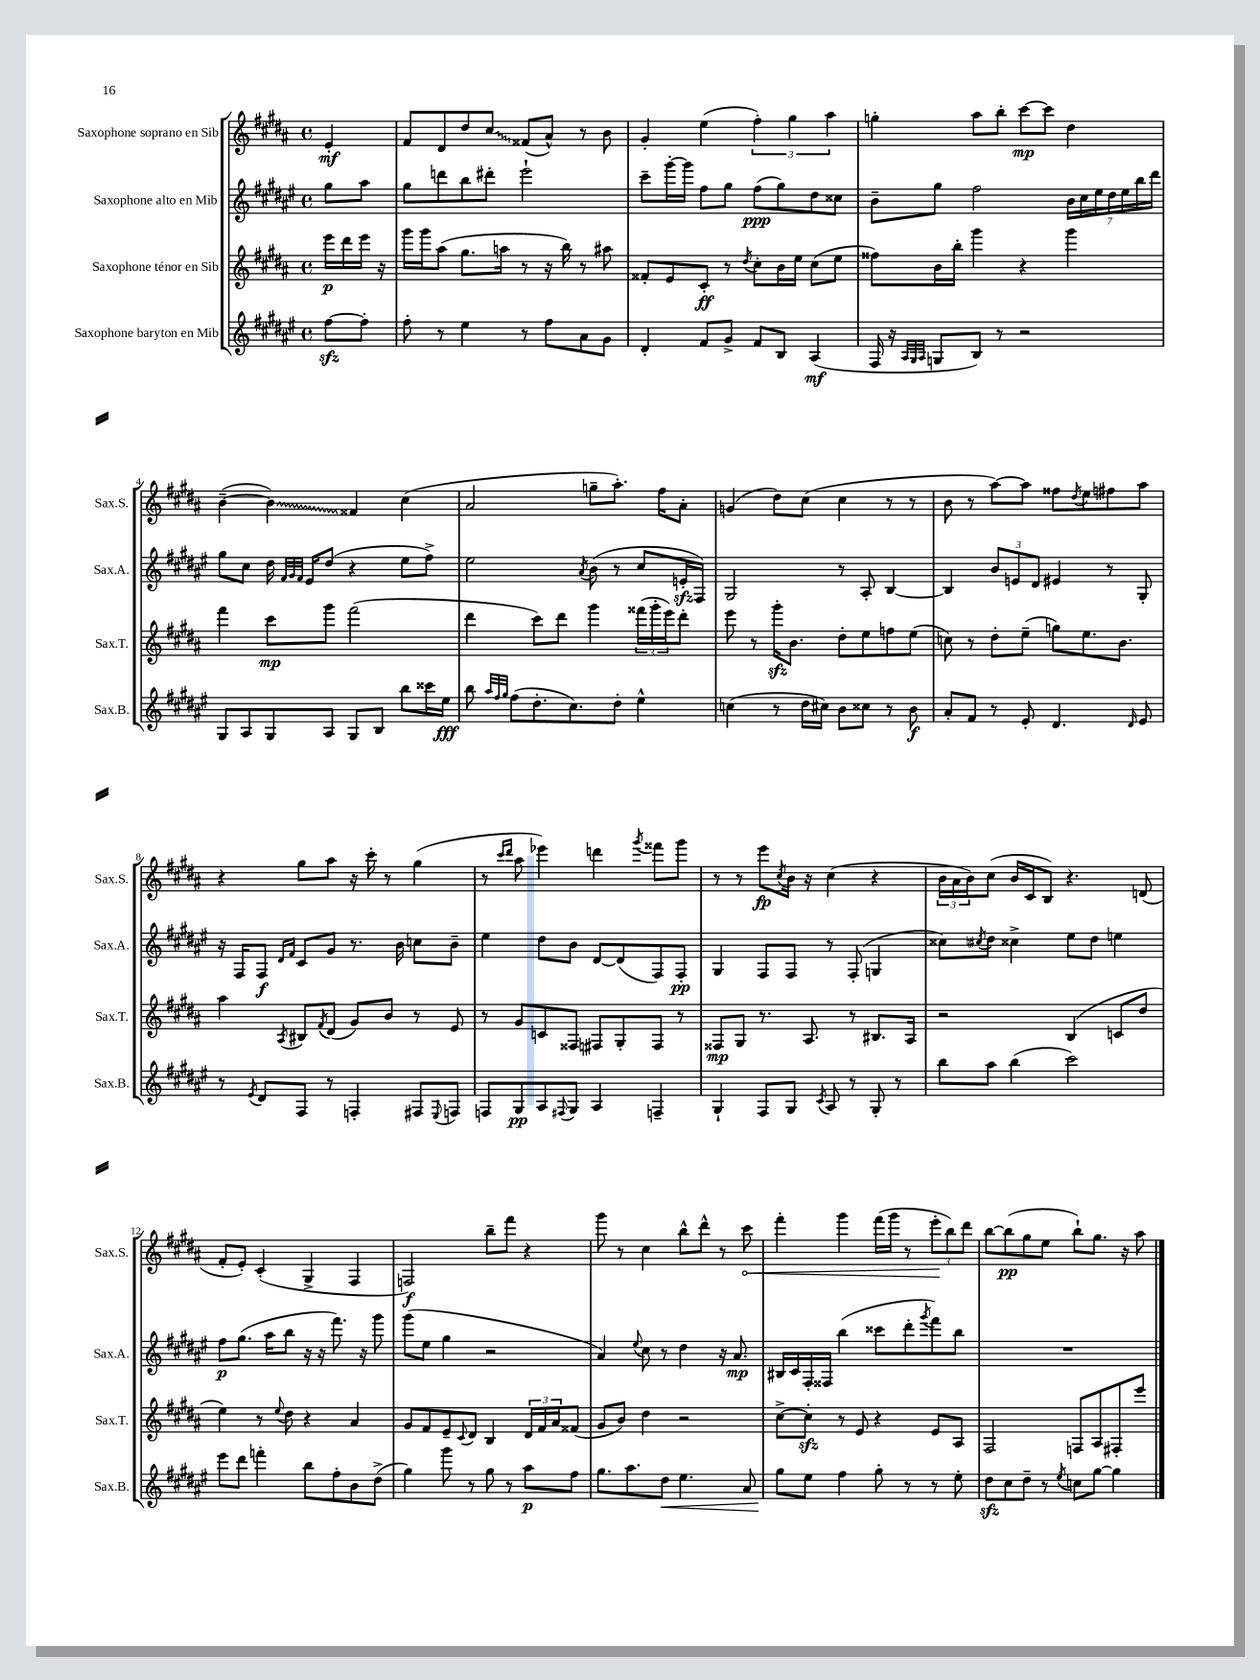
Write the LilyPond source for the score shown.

<<
\new StaffGroup <<
\new Staff = "s0" \with { instrumentName = "Saxophone soprano en Sib" shortInstrumentName = "Sax.S." } {
    \clef treble \key b \major \defaultTimeSignature \time 4/4 \partial 4
    e'4-.\mf |
    fis'8 dis'8 dis''8 \once \override Glissando.style = #'zigzag cis''8\glissando fisis'8( ais'8-^) r8 b'8 |
    gis'4-. e''4( \tuplet 3/2 { fis''4-.) gis''4 ais''4 } |
    g''4-. ais''8 b''8-. cis'''8~\mp cis'''8 dis''4 |
    b'4~--( \once \override Glissando.style = #'zigzag b'4\glissando) fisis'4 cis''4( |
    ais'2 g''8-- ais''8.-.) fis''16 ais'8-. |
    g'4( dis''8) cis''8( cis''4 r8 r8 |
    b'8 r8 ais''8~) ais''8 fisis''8 \acciaccatura { dis''8 } e''8 fis''8 ais''8 |
    r4 gis''8 ais''8 r16 cis'''16-. r8 gis''4( |
    r8 \grace { cis'''16 dis'''16 } ais''8 ees'''4) d'''4 \acciaccatura { gis'''8 } fisis'''8 gis'''8 |
    r8 r8 e'''8\fp \acciaccatura { cis''8 } b'16 r16 cis''4( r4 |
    \tuplet 3/2 { b'16 ais'16 b'16) } cis''8( b'16 cis'16 b8) r4. d'8( |
    fis'8-. e'8-.) cis'4-.( gis4-> fis4 |
    f2\f) b''8-- fis'''8 r4 |
    gis'''8 r8 cis''4 b''8-^ dis'''8-^ r8 \once \override Hairpin.circled-tip = ##t cis'''8\< |
    fis'''4-. gis'''4 fis'''16( gis'''16 r8 \tuplet 3/2 { e'''8-.\! b''8) dis'''8 } |
    b''8~ b''8\pp( gis''8 e''8 b''8-!) gis''8. r16 ais''8 \bar "|." |
}
\new Staff = "s1" \with { instrumentName = "Saxophone alto en Mib" shortInstrumentName = "Sax.A." } {
    \clef treble \key fis \major \defaultTimeSignature \time 4/4 \partial 4
    gis''8 ais''8 |
    gis''8 d'''8 b''8 dis'''8-. eis'''2-! |
    cis'''8-- gis'''16~-. gis'''16 fis''8 gis''8 fis''8\ppp( gis''8) dis''8 cisis''8 |
    b'8-- gis''8 fis''2 \tuplet 7/4 { b'16 cis''16 eis''16 dis''16 eis''16 b''16 dis'''16 } |
    gis''8 cis''8 dis''16 \grace { fis'32 gis'32 fis'32 } eis'16 dis''8( r4 eis''8 fis''8->) |
    eis''2 \acciaccatura { ais'8 } b'8( r8 cis''8 e'16-.\sfz fis16) |
    gis2 r8 ais8-. b4~ |
    b4 \tuplet 3/2 { b'8 e'8 dis'8 } eis'4 r8 gis8-. |
    r16 fis16 fis8\f \grace { dis'16 fis'16 } cis'8 gis'8 r8. b'16 c''8 b'8-- |
    eis''4 dis''8 b'8 dis'8~ dis'8( fis8) fis8-.\pp |
    gis4 fis8 fis8 r8 fis8-.( g4 |
    cisis''8) \acciaccatura { cis''8 } dis''8 cisis''4-> eis''8 dis''8 e''4 |
    fis''8\p gis''8.( ais''16 b''8 r16 r16 fis'''8.) r16 gis'''8 |
    gis'''8( eis''8 gis''4 r2 |
    ais'4) \appoggiatura { eis''8 } cis''8 r8 dis''4 r16 ais'8.\mp |
    bis16 cis'16 fis16-. fisis16 b''4( cisis'''8 dis'''8-. \acciaccatura { gis'''8 } fis'''8) b''8 |
    R1 \bar "|." |
}
\new Staff = "s2" \with { instrumentName = "Saxophone ténor en Sib" shortInstrumentName = "Sax.T." } {
    \clef treble \key b \major \defaultTimeSignature \time 4/4 \partial 4
    e'''16\p dis'''16 e'''16 r16 |
    gis'''16 gis'''16 ais''8( gis''8. a''16 r8 r16 b''16) r8 ais''8 |
    fisis'8-. e'8 cis'8-.\ff r8 \acciaccatura { dis''8 } cis''8-. b'16 e''16 cis''8( e''8 |
    fisis''8) b'16 b''16-. gis'''4 r4 gis'''4 |
    fis'''4 cis'''8\mp gis'''8 fis'''2( |
    dis'''4 cis'''8) dis'''8 gis'''4 \tuplet 3/2 { fisis'''16( gis'''16-. e'''16) } dis'''8-. |
    e'''8 r8 gis'''16-.\sfz b'8. dis''8-. e''8 f''8 e''8( |
    c''8) r8 dis''8-. e''8--( g''8) e''8. b'8. |
    ais''4 \acciaccatura { ais8 } bis8 \acciaccatura { fis'8 } dis'8( gis'8) b'8 r8 e'8 |
    r8 gis'8 c'8 fisis8 fis8 gis8-. fis8 r8 |
    fisis8\mp gis8 r8. ais8. r8 bis8. ais16 |
    r2 b4( c'8 dis''8 |
    e''4) r8 \appoggiatura { e''8 } dis''8 r4 ais'4 |
    gis'8 fis'8 e'8-- \appoggiatura { cis'8 } dis'8 b4 \tuplet 3/2 { dis'16 fis'16 ais'16 } fisis'8( |
    gis'8 b'8) dis''4 r2 |
    cis''8~-> cis''8-.\sfz r8 e'8 r4 e'8 ais8 |
    fis2 f8 ais8 fis8-. e'''8 \bar "|." |
}
\new Staff = "s3" \with { instrumentName = "Saxophone baryton en Mib" shortInstrumentName = "Sax.B." } {
    \clef treble \key fis \major \defaultTimeSignature \time 4/4 \partial 4
    fis''8~\sfz fis''8-. |
    fis''8-. r8 eis''4 r8 fis''8 ais'8 gis'8 |
    dis'4-. fis'8 gis'8-> fis'8 b8 ais4\mf( |
    fis16 r16 \grace { ais32 gis32 ais32 } g8 b8) r8 r2 |
    gis8 ais8 gis8 ais8 gis8 b8 b''8 cisis'''16 eis''16\fff |
    b''8 \grace { ais''32 fis''32 gis''32 } fis''8( dis''8.-. cis''8.) dis''8-. eis''4-^ |
    c''4( r8 dis''16 cis''16) b'8 cisis''8 r8 b'8\f |
    ais'8-. fis'8 r8 eis'8-. dis'4. \grace { dis'16 } eis'8 |
    r8 \acciaccatura { eis'8 } dis'8 fis8 r8 f4-. fis8 \appoggiatura { eis8 } f8 |
    f8 gis8\pp ais8 \appoggiatura { fis8 } gis8 ais4 f4-- |
    gis4-! fis8 gis8 \acciaccatura { cis'8 } ais8 r8 gis8-. r8 |
    b''8 ais''8 b''4( cis'''2) |
    eis'''8 dis'''8 f'''4-. b''8 fis''8-. b'8 dis''8->( |
    gis''4) gis'''8 r8 gis''8 r8 ais''8\p fis''8 |
    gis''8. ais''8. dis''8\< eis''4. ais'8 |
    gis''8\! eis''8 fis''4 gis''8-. r8 r8 eis''8-. |
    dis''8\sfz cis''8 dis''8-- r8 \acciaccatura { eis''8 } c''8 gis''8~ gis''4 \bar "|." |
}
>>
>>
